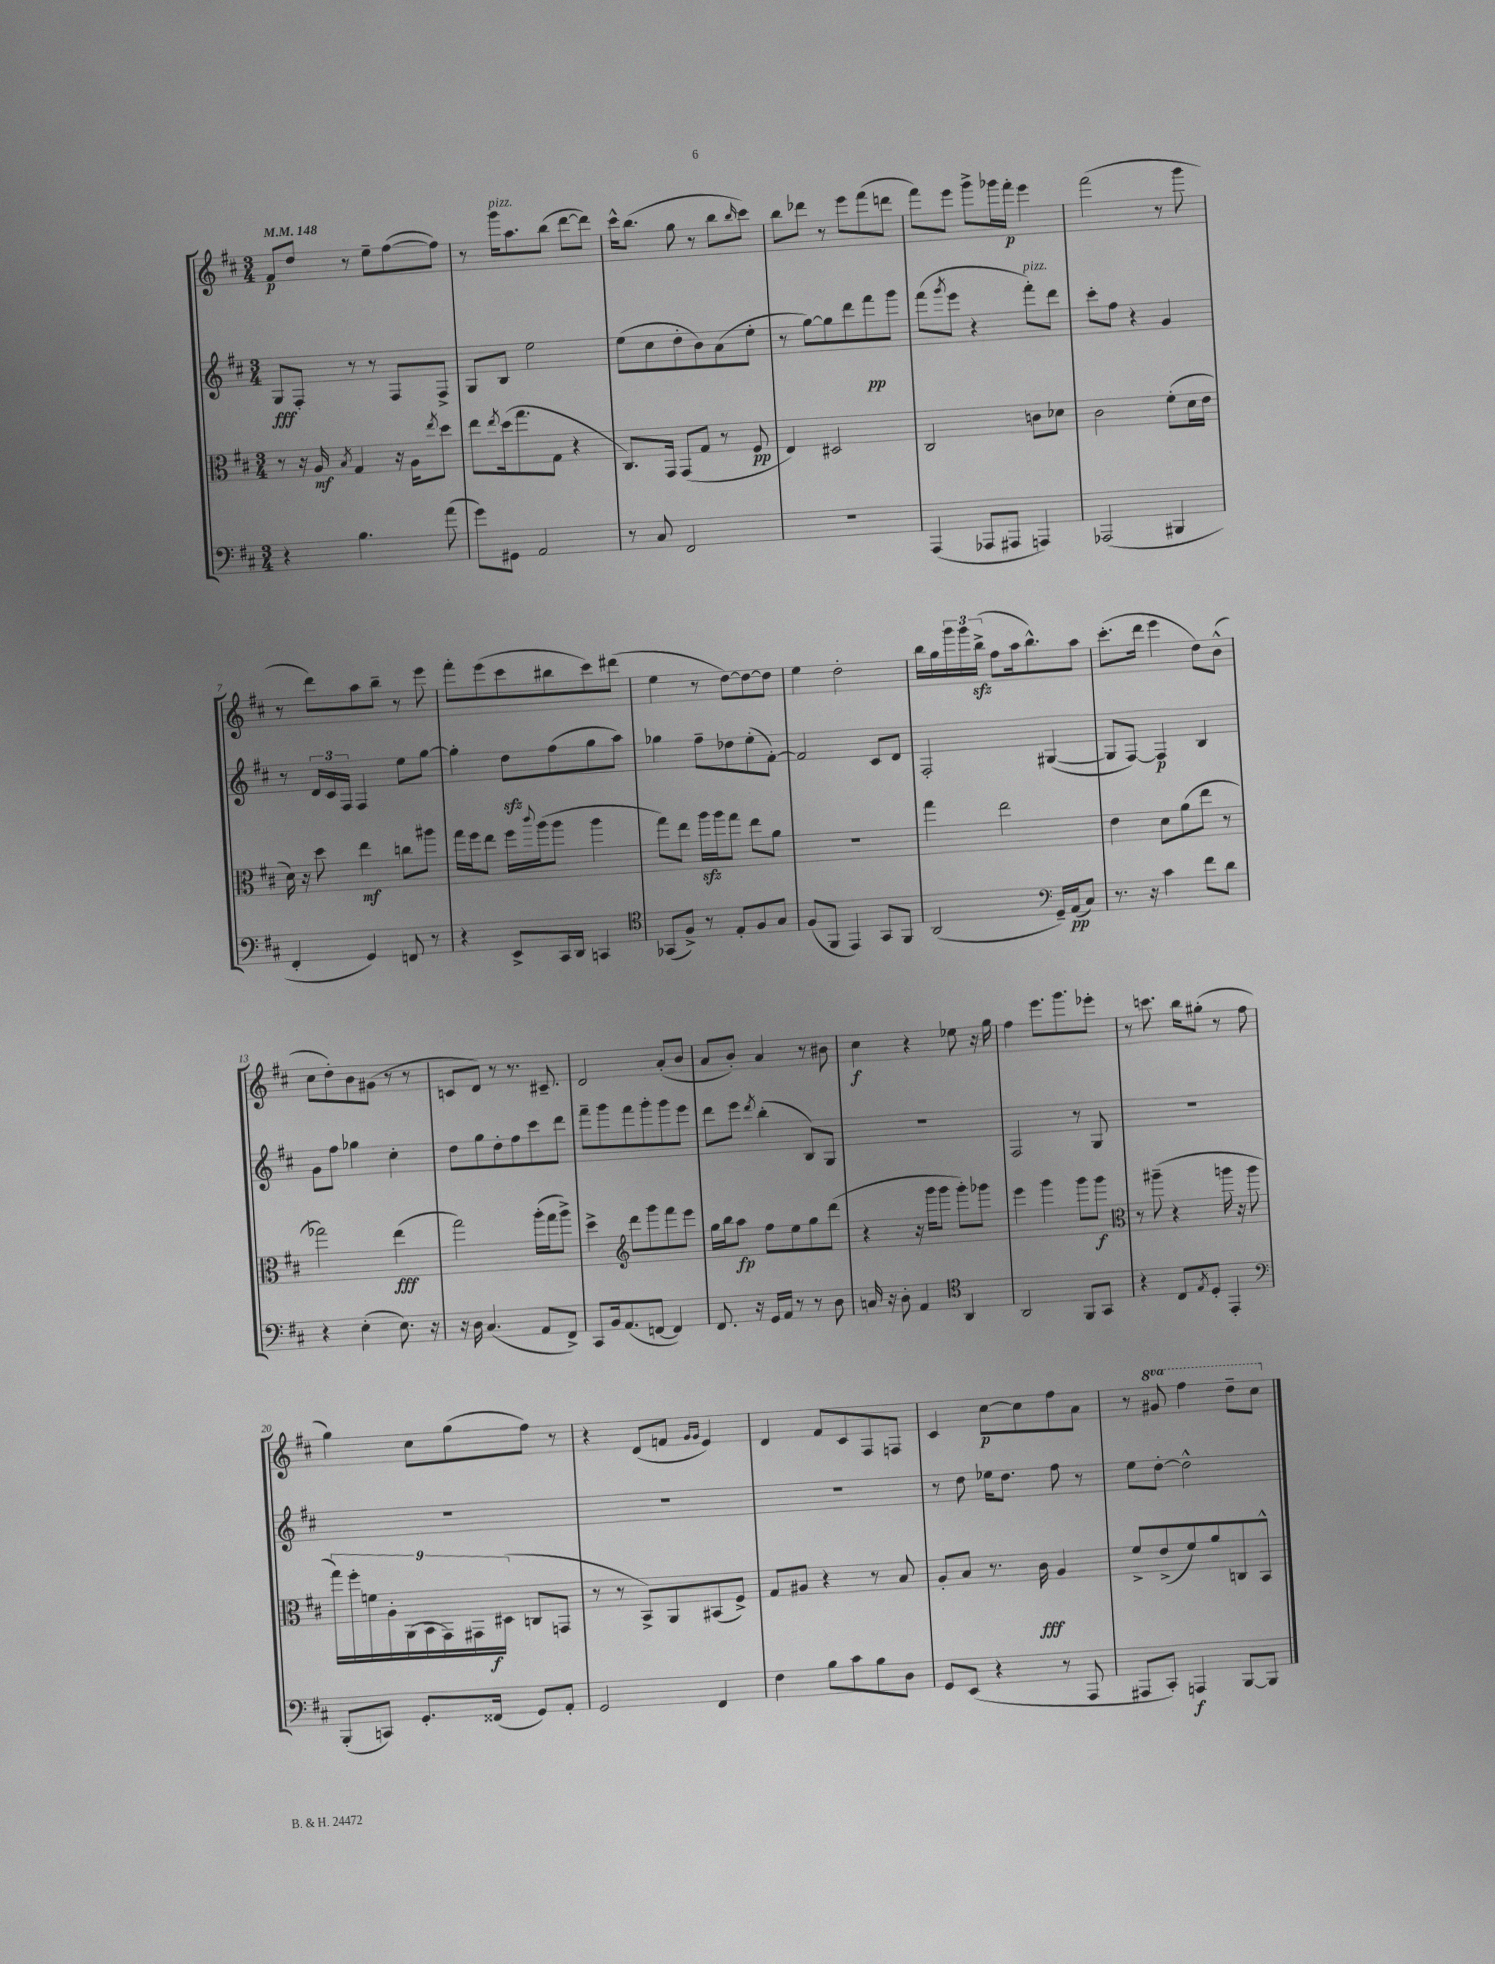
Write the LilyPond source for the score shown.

<<
\new StaffGroup <<
\new Staff = "s0" {
    \clef treble \key d \major \numericTimeSignature \time 3/4 \set Staff.ottavationMarkups = #ottavation-simple-ordinals \tempo 4 = 148
    fis'8\p d''8 r8 e''8-- fis''8~( fis''8) |
    r8 g'''16^\markup { \italic "pizz." } a''8. b''8( d'''8~ d'''8) |
    cis'''16-^ b''8.( g''8 r8 b''8 \grace { b''16 } cis'''8) |
    b''8 des'''8 r8 e'''8 fis'''8( d'''8 |
    fis'''8) e'''8 g'''8-> ges'''16 fis'''16-.\p e'''4 |
    fis'''2( r8 g'''8 |
    r8 d'''8) a''8 b''8-- r8 e'''8 |
    fis'''8-. e'''8( cis'''8 bis''8 cis'''8) dis'''8( |
    e''4 r8 d''8~) d''8~ d''8 |
    e''4 d''2-. |
    b''16 g''16 \tuplet 3/2 { g'''16 g'''16 b''16->\sfz( } fis''8 a''16 b''8.-^) a''8 |
    cis'''8.-.( d'''16 e'''4 d''8) b'8-^( |
    cis''8 d''8-.) b'8 gis'8( r8 r8 |
    c'8 d'8) r8 r8. cis'8.-- |
    d'2 a'8-.( b'8 |
    a'8 b'8-.) a'4 r8 bis'8 |
    cis''4\f r4 ees''8 r16 g''16 |
    fis''4 e'''8. g'''8. ees'''8-. |
    r8 c'''8. b''16 gis''8-.( r8 fis''8 |
    g''4) cis''8 g''8( fis''8) r8 |
    r4 d'8( f'8 \grace { g'16 g'16 } e'4) |
    d'4 fis'8 cis'8 fis8 f8 |
    cis'4 cis''8~\p cis''8 fis''8 a'8 |
    r8 \ottava #1 gis''8 fis'''4 d'''8-- cis'''8 \ottava #0 \bar "|." |
}
\new Staff = "s1" {
    \clef treble \key d \major \numericTimeSignature \time 3/4
    g8\fff fis8-. r8 r8 fis8 fis8-> |
    g8 b8 e''2 |
    e''8( cis''8 d''8-. b'8) a'8( e''8-. |
    r8 g''8~) g''8 d'''8 fis'''8\pp g'''8 |
    fis'''8( \acciaccatura { g'''8 } e'''8 r4 fis'''8-.^\markup { \italic "pizz." }) d'''8 |
    cis'''8-. fis''8 r4 g'4 |
    r8 \tuplet 3/2 { d'16 cis'16 fis16 } fis4 e''8 g''8~ |
    g''4-. d''8\sfz fis''8( g''8 a''8) |
    ges''4 fis''8-- des''8 e''8-.( fis'8~-.) |
    fis'2 cis'8 d'8 |
    fis2-. gis4~( |
    gis8 fis8~) fis4\p b4 |
    g'8 fis''8 ges''4 cis''4-. |
    d''8 g''8 d''8-. fis''8 cis'''8 d'''8 |
    fis'''8-- g'''8 fis'''8 g'''8-. g'''8 e'''8 |
    d'''8 e'''8 \acciaccatura { d'''8 } b''4-.( b8) g8 |
    R2. |
    fis2 r8 g8 |
    R2. |
    R2. |
    R2. |
    R2. |
    r8 d''8 ees''16 d''8. fis''8 r8 |
    e''8 d''8~-. d''2-^ \bar "|." |
}
\new Staff = "s2" {
    \clef alto \key d \major \numericTimeSignature \time 3/4
    r8 r16 a16\mf \acciaccatura { b8 } g4 r16 a16 \acciaccatura { e''8 } d''8 |
    e''8 \acciaccatura { e''8 } d''16( g''8. g8 r4 |
    cis8.) g,16 g,8( g8 r8 fis8\pp |
    e4) dis2 |
    cis2 c'8 des'8 |
    cis'2 fis'8-.( d'16 e'16 |
    d'16) r16 d''8 e''4\mf c''8 ais''8 |
    g''16 fis''16 e''8 fis''16 \appoggiatura { cis'''8 } a''16( a''8 a''4 |
    g''8) e''8 a''16\sfz a''16 g''8 e''8 a'8 |
    R2. |
    g''4 e''2 |
    e'4 d'8 a'8( e''8 r8 |
    ges''2) e''4\fff( |
    g''2) a''16-.( g''16 a''8->) |
    d''4-> \clef treble d'''8 g'''8 fis'''8 e'''8 |
    g''16 b''16 a''8\fp fis''8 e''8 g''8 d'''8( |
    r4 r16 g'''16 g'''8 g'''8-.) ges'''8 |
    e'''4 g'''4 g'''8 g'''8\f |
    \clef alto r8 ais''8--( r4 a''16 r16 a''8 |
    \tuplet 9/8 { g''16) fis''16-. f'16 a16-. a,16( b,16 g,16) gis,16 dis16\f( } c8 g,8 |
    r8 r8 b,8->) a,8 bis,8( fis8->) |
    g8 ais8 r4 r8 b8 |
    a8-. b8 r8. cis'16\fff a4 |
    fis'8-> e'8->( fis'8) a'8 c8 b,8-^ \bar "|." |
}
\new Staff = "s3" {
    \clef bass \key d \major \numericTimeSignature \time 3/4
    r4 b4. a'8( |
    g'8) gis,8 a,2 |
    r8 cis8 fis,2 |
    R2. |
    a,,4( aes,,8 ais,,8 a,,4) |
    aes,,2( bis,,4 |
    fis,4-. g,4) f,8 r8 |
    r4 e,8-> cis,16 d,16 c,4 |
    \clef tenor ges,8( fis8->) r8 e8-. fis8 g8 |
    fis8( fis,8 e,4) g,8 fis,8 |
    a,2( \clef bass g,16--) a,16\pp( cis8) |
    r8. r16 cis'4 fis'8 d'8 |
    r4 e4-.( e8.) r16 |
    r16 d16 cis4.( a,8 fis,8->) |
    cis,8 b,16 a,8.( f,8~ f,4) |
    fis,8. r16 g,16 a,16 r8 r8 d8 |
    c16 r16 d8-. a,4 \clef tenor a,4 |
    a,2 fis,8 g,8 |
    r4 cis8 \acciaccatura { e8 } d8-. e,4-. |
    \clef bass b,,8-.( c,8) g,8.-. fisis,16( g,8) a,8-. |
    g,2 fis,4 |
    fis4 b8 cis'8 b8 d8 |
    g,8 e,8( r4 r8 a,,8 |
    ais,,8 cis,8-.) a,,4\f b,,8~ b,,8 \bar "|." |
}
>>
>>
